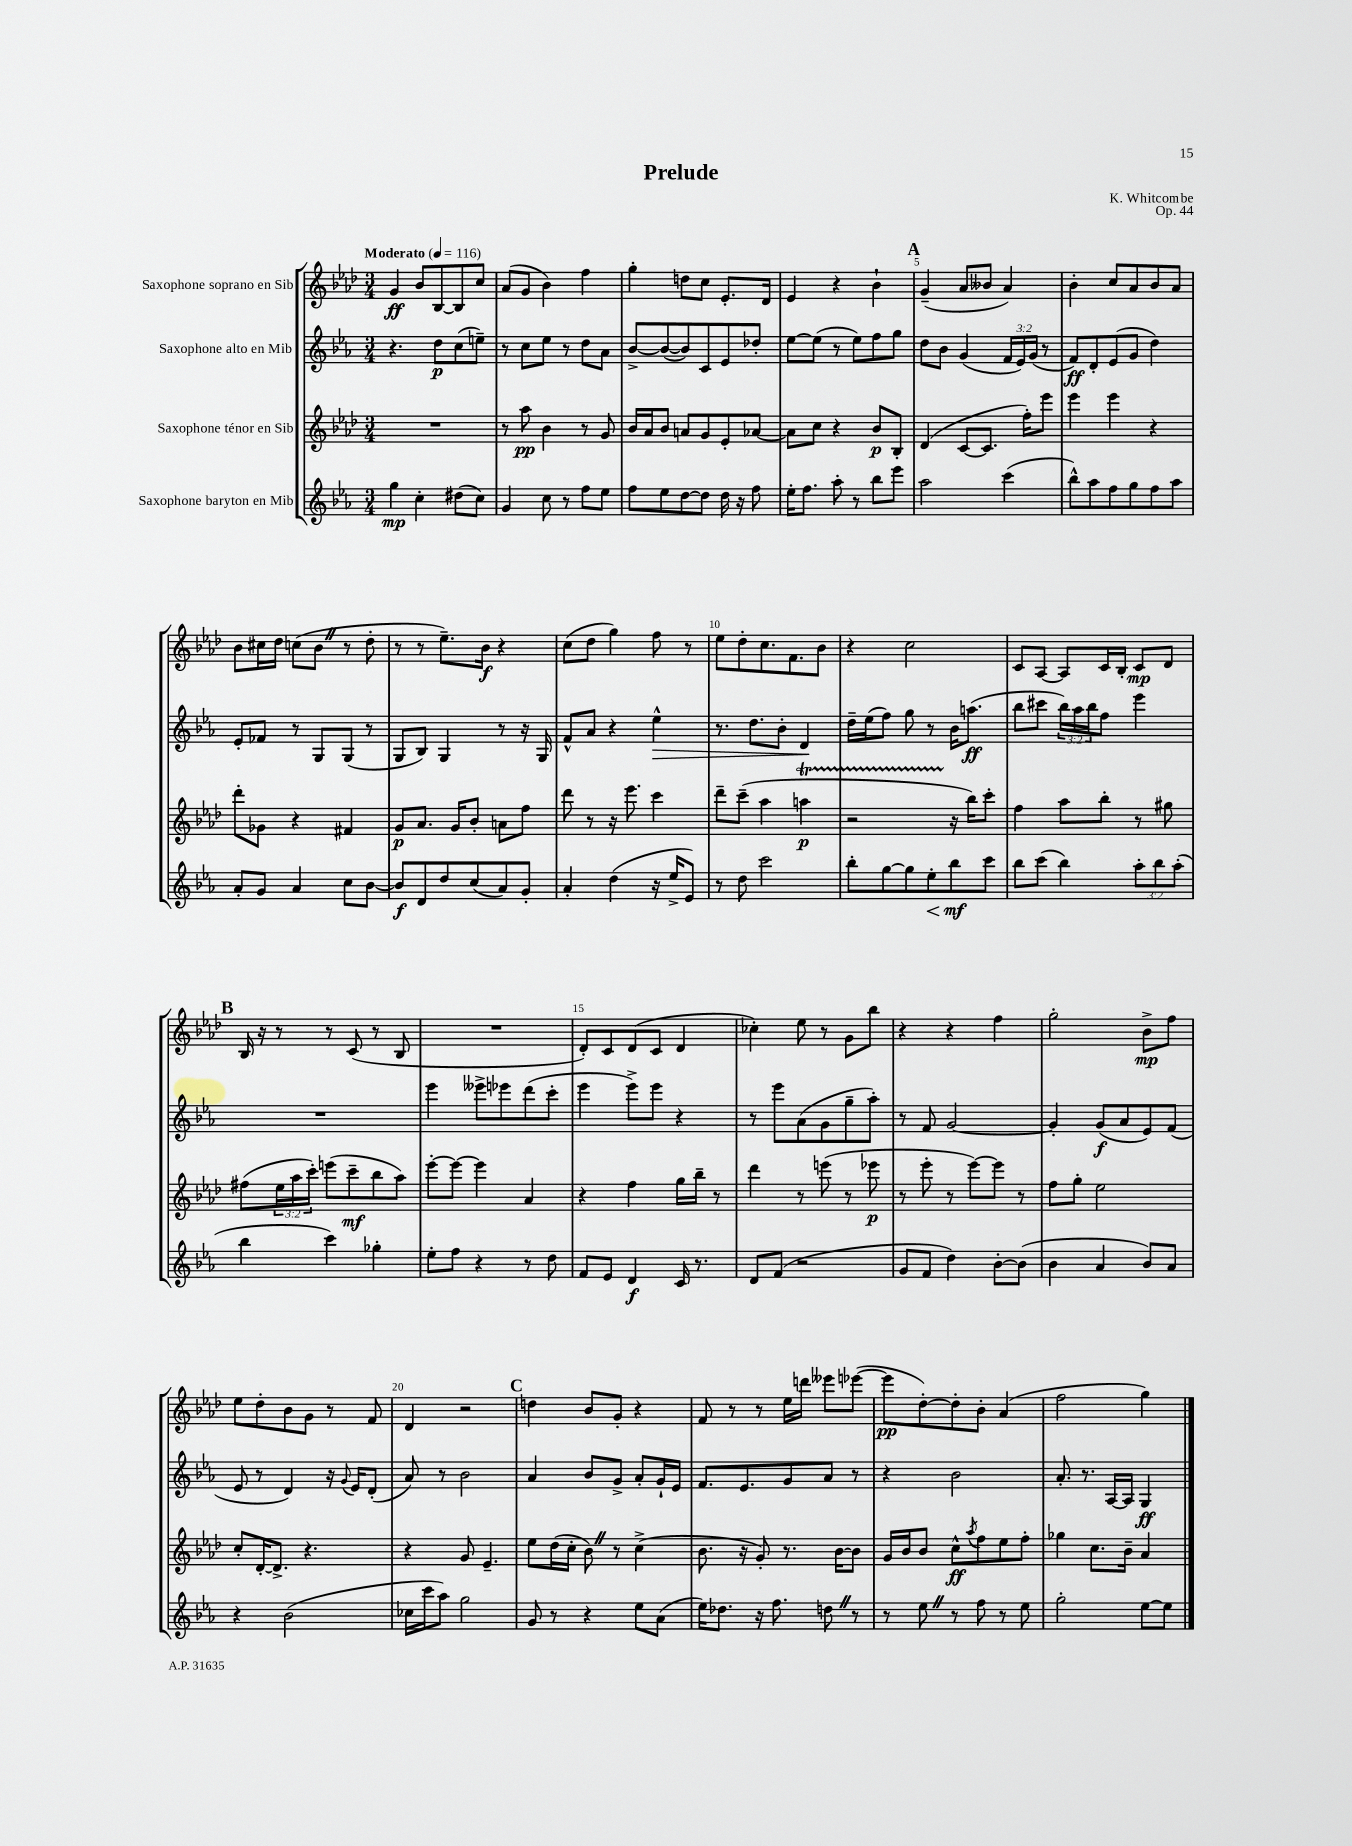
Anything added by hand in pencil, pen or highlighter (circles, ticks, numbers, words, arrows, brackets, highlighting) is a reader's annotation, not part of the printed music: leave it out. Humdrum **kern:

**kern	**kern	**kern	**kern
*staff4	*staff3	*staff2	*staff1
*clefG2	*clefG2	*clefG2	*clefG2
*k[b-e-a-]	*k[b-e-a-d-]	*k[b-e-a-]	*k[b-e-a-d-]
*M3/4	*M3/4	*M3/4	*M3/4
*MM116	*MM116	*MM116	*MM116
4gg	2.r	4.r	4g
4cc'	.	.	8b-
.	.	8dd	[8B-
(8dd#	.	(8cc	8B-]
8cc)	.	8ee~)	8cc
=	=	=	=
4g	8r	8r	(8a-
.	8aa-	8cc	8g
8cc	4b-	8ee-	4b-)
8r	.	8r	.
8ff	8r	8dd	4ff
8ee-	8g	8a-	.
=	=	=	=
8ff	16b-	[8b-^	4gg'
.	16a-	.	.
8ee-	8b-	(8b-_	.
[8dd	8a	8b-])	8dd
8dd]	8g	8c	8cc
16dd	8e-'	8e-	8.e-'
16r	.	.	.
8ff	[8a-	8dd-'	.
.	.	.	16d-
=	=	=	=
16ee-'	8a-]	[8ee-	4e-
8.ff	.	.	.
.	8cc	(8ee-]	.
8aa-'	4r	8r	4r
8r	.	8ee-)	.
8bb-	8b-	8ff	4b-`
8eee-	8B-'	8gg	.
=	=	=	=
2aa-	(4d-	8dd	(4g~
.	.	8b-	.
.	[8c	(4g	8a-
.	8.c]	.	8b--
(4ccc	.	24f	4a-)
.	.	24e-)	.
.	16ff')	.	.
.	.	(24g	.
.	8eee-	8r	.
=	=	=	=
8bb-^^)	4eee-	8f)	4b-'
8aa-	.	8d'	.
8ff	4eee-	(8e-	8cc
8gg	.	8g	8a-
8ff	4r	4dd)	8b-
8aa-	.	.	8a-
=	=	=	=
8a-'	8ddd-'	8e-'	8b-
8g	8g-	8f-	16cc#
.	.	.	16dd-
4a-	4r	8r	(8cc
.	.	8G	8b-
8cc	4f#	(8G	8r
[8b-	.	8r	8dd-'
=	=	=	=
8b-]	8g	8G	8r
8d	8.a-	8B-)	8r
8dd	.	4G	8.ee-~)
.	16g	.	.
(8cc	8b-'	.	.
.	.	.	16b-
8a-)	8a	8r	4r
8g'	8ff	16r	.
.	.	16G	.
=	=	=	=
4a-'	8ddd-	8f^^	(8cc
.	8r	8a-	8dd-
(4dd	16r	4r	4gg)
.	8.eee-	.	.
16r	4ccc	4ee-^^	8ff
16ee-^	.	.	.
8e-)	.	.	8r
=	=	=	=
8r	8ddd-~	8.r	8ee-
8dd	(8ccc~	.	8dd-'
.	.	8.dd	.
2ccc	4aa-	.	8.cc
.	.	8b-'	.
.	.	.	8.f
.	4aa	4d	.
.	.	.	8b-
=	=	=	=
8bb-'	2r	16dd~	4r
.	.	(16ee-	.
[8gg	.	8ff)	.
8gg]	.	8gg	2cc
8ee-'	.	8r	.
8bb-	16r	16b-	.
.	16bb-)	(8.aa	.
8ccc	8ccc'	.	.
=	=	=	=
8bb-	4ff	8bb-	8c
(8ccc	.	8ccc#	[8A-
4bb-)	8aa-	24bb-)	8A-]
.	.	24aa-	.
.	.	24bb-	.
.	8bb-'	8ff	16c
.	.	.	16B-'
12aa-'	8r	4eee-	8c
12bb-	.	.	.
.	8gg#	.	8d-
(12aa-'	.	.	.
=	=	=	=
4bb-	(8ff#	2.r	16B-
.	.	.	16r
.	24ee-	.	8r
.	24aa-	.	.
.	24ccc')	.	.
4ccc)	(8eee	.	8r
.	8ccc~	.	(8c
4gg-'	8bb-	.	8r
.	8aa-)	.	8B-
=	=	=	=
8ee-'	[8eee-'	4eee-	2.r
8ff	8eee-_	.	.
4r	4eee-]	8eee--^	.
.	.	8eee-	.
8r	4a-	(8ddd	.
8dd	.	8ccc'	.
=	=	=	=
8f	4r	4eee-	8d-')
8e-	.	.	8c
4d	4ff	8eee-^)	(8d-
.	.	8eee-	8c
16c	16gg	4r	4d-
8.r	16bb-~	.	.
.	8r	.	.
=	=	=	=
8d	4ddd-	8r	4cc-')
(8f	.	8eee-	.
2r	8r	(8a-	8ee-
.	(8eee	8g	8r
.	8r	8gg~	8g
.	8eee-	8aa-')	8bb-
=	=	=	=
8g	8r	8r	4r
8f	8eee-'	8f	.
4dd)	8r	[2g	4r
.	[8eee-)	.	.
[8b-'	8eee-]	.	4ff
(8b-]	8r	.	.
=	=	=	=
4b-	8ff	4g']	2gg'
.	8gg'	.	.
4a-	2ee-	(8g	.
.	.	8a-	.
8b-)	.	8e-)	8b-^
8a-	.	(8f	8ff
=	=	=	=
4r	8cc'	8e-	8ee-
.	[16d-'	8r	8dd-'
.	8.d-^]	.	.
(2b-	.	4d)	8b-
.	4.r	.	8g
.	.	16r	8r
.	.	8qqg	.
.	.	16e-	.
.	.	(8d'	8f
=	=	=	=
16cc-	4r	8a-)	4d-
16ccc	.	.	.
8aa-)	.	8r	.
2gg	8g	2b-	2r
.	4.e-~	.	.
=	=	=	=
8g	8ee-	4a-	4dd
8r	(16dd-	.	.
.	16cc'	.	.
4r	8b-)	8b-	8b-
.	8r	8g^	8g'
8ee-	(4cc^	8a-'	4r
(8a-	.	16g`	.
.	.	16e-	.
=	=	=	=
16ee-)	8.b-	8.f	8f
8.dd-	.	.	.
.	.	.	8r
.	16r	8.e-	.
16r	8g')	.	8r
8.ff	.	.	.
.	8.r	8g	16ee-
.	.	.	16ddd
8dd	.	8a-	8eee--
.	[16b-	.	.
8r	8b-]	8r	([8eee-
=	=	=	=
8r	16g	4r	8eee-]
.	16b-	.	.
8ee-	8b-	.	[8dd-')
8r	8cc^^	2b-	8dd-']
.	8qaa-	.	.
8ff	8ff	.	8b-'
8r	8ee-	.	(4a-
8ee-	8ff'	.	.
=	=	=	=
2gg'	4gg-	8.a-'	2ff
.	.	8.r	.
.	8.cc	.	.
.	.	[16A-	.
.	16b-~	16A-]	.
[8ee-	4a-	4G	4gg)
8ee-]	.	.	.
==	==	==	==
*-	*-	*-	*-
